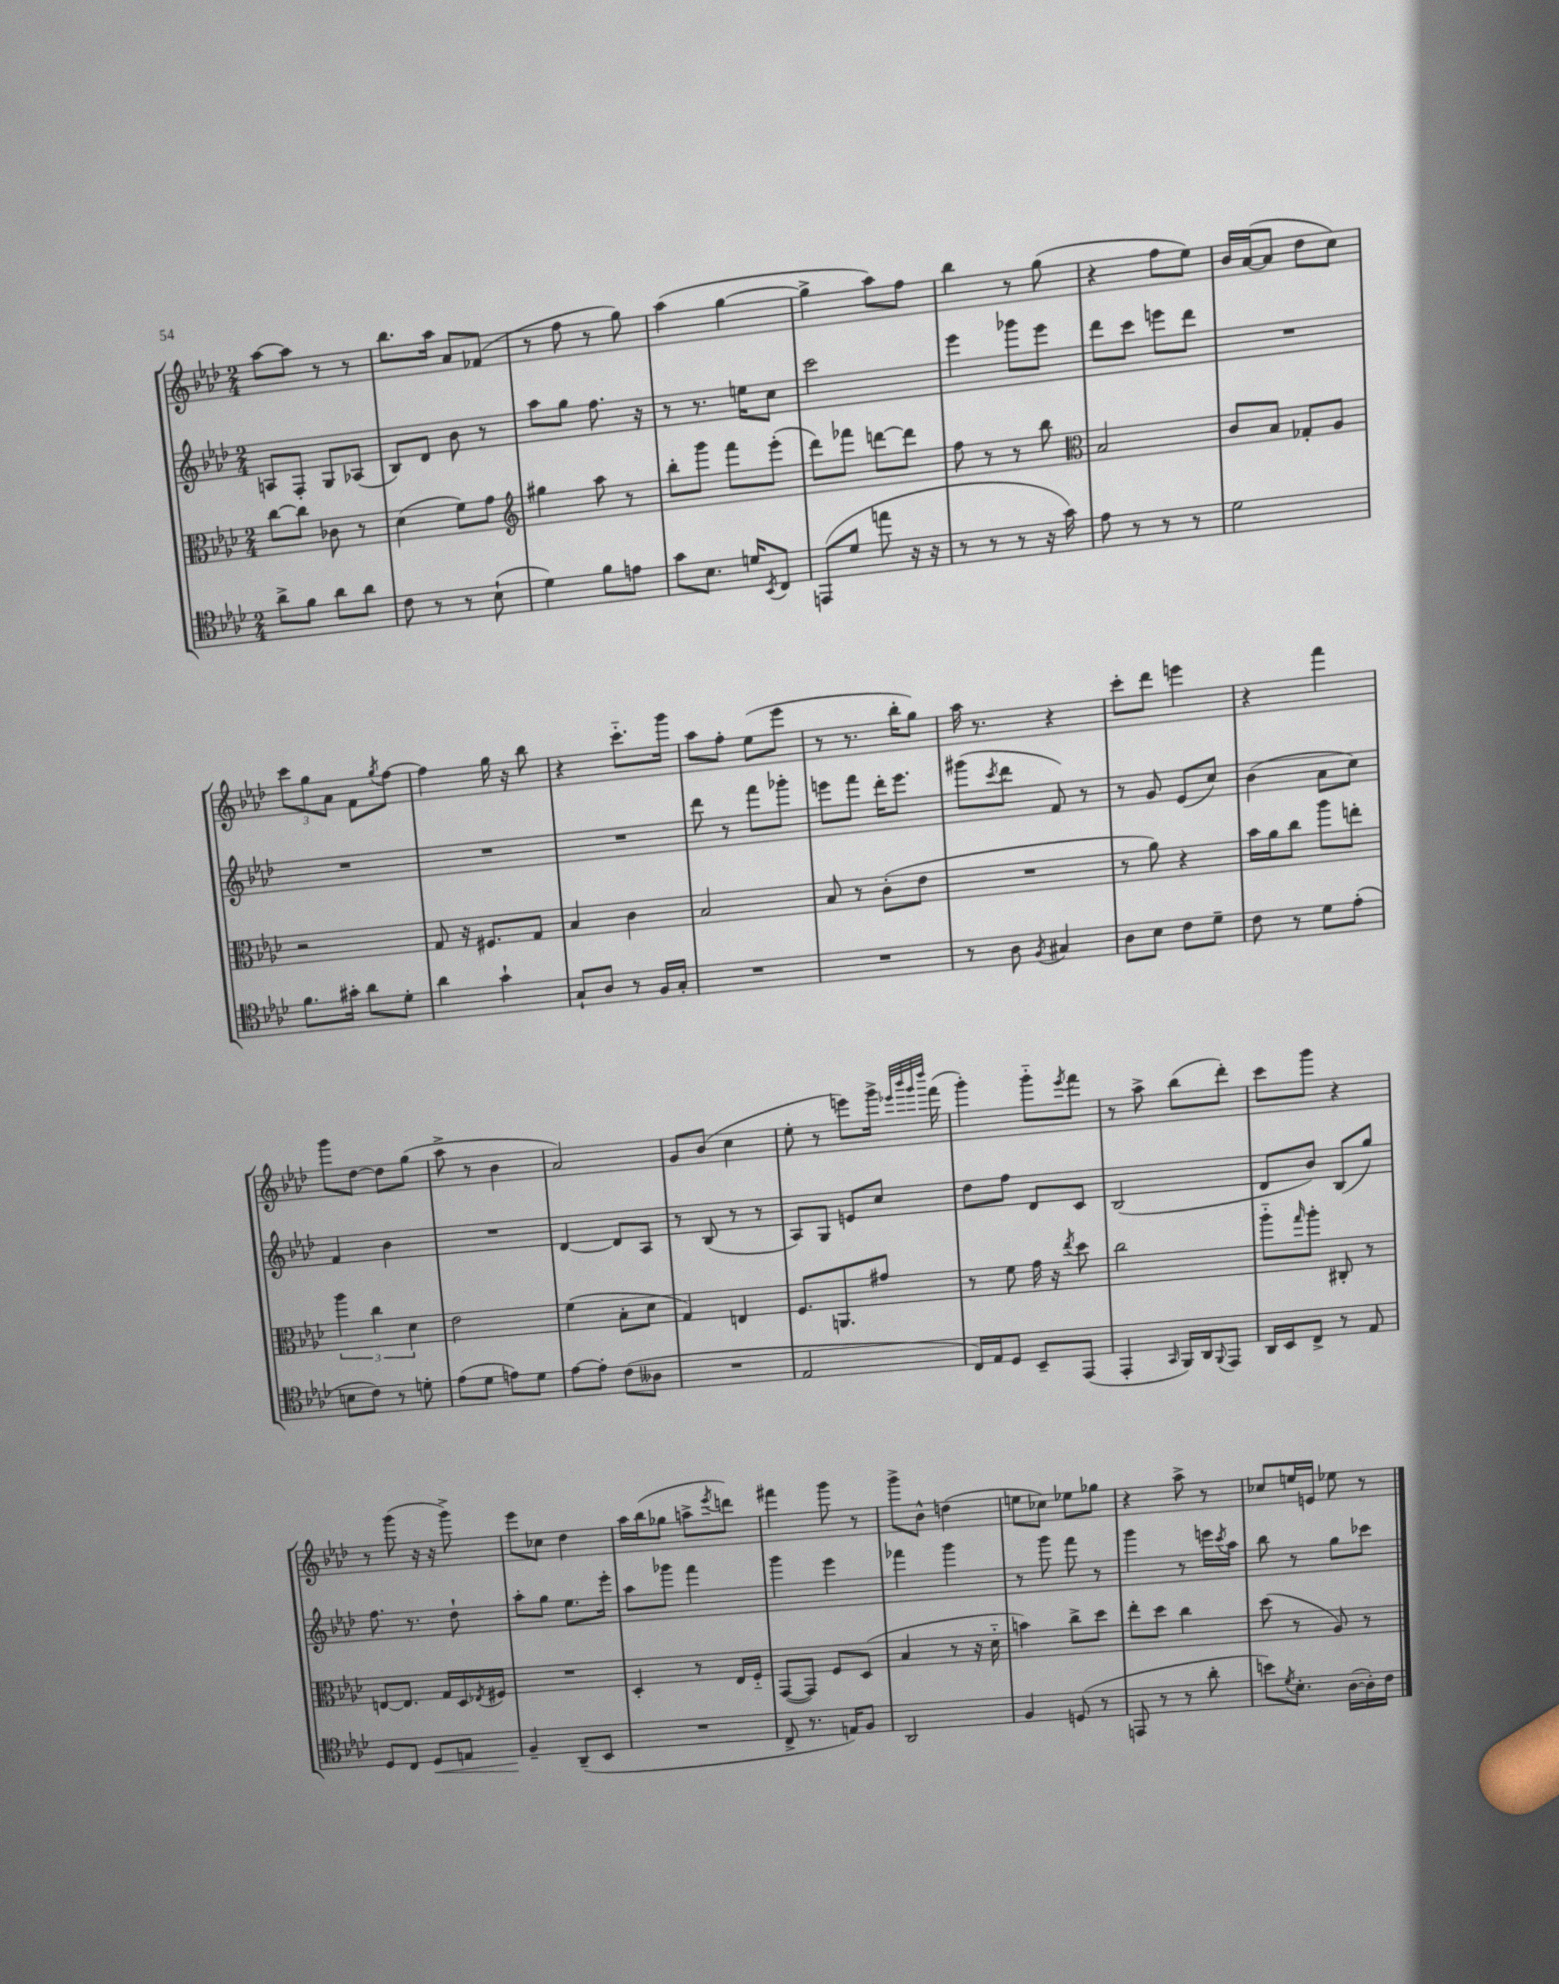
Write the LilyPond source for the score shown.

<<
\new StaffGroup <<
\new Staff = "s0" {
    \clef treble \key aes \major \numericTimeSignature \time 2/4
    aes''8~ aes''8 r8 r8 |
    bes''8. aes''16 aes'8 fes'8( |
    r8 f''8 r8 g''8) |
    aes''4( g''4~ |
    g''4-> aes''8) f''8 |
    bes''4 r8 g''8( |
    r4 f''8 ees''8) |
    bes'16 aes'16~( aes'8 des''8 c''8) |
    \tuplet 3/2 { c'''8 g''8 aes'8 } f'8 \acciaccatura { g''8 } f''8~ |
    f''4 g''16 r16 bes''8 |
    r4 c'''8.-_ g'''16 |
    aes''8 f''8-. ees''8( ees'''8 |
    r8 r8. bes''16-. g''8) |
    aes''16 r8. r4 |
    c'''8-. des'''8 e'''4 |
    r4 f'''4 |
    g'''8 des''8~ des''8 g''8( |
    aes''8-> r8 bes'4 |
    aes'2) |
    g'8 bes'8( c''4 |
    ees''8-. r8 e'''8) g'''16-> \grace { ees'''32 bes'''32 g'''32 des''''32 } f'''16( |
    g'''4-.) g'''8-_ \acciaccatura { ees'''8 } f'''8 |
    r8 aes''8-> bes''8( des'''8-.) |
    c'''8 g'''8 r4 |
    r8 g'''8( r16 r16 g'''8->) |
    ees'''8 ces''8 des''4 |
    aes''16 bes''16( ges''8 a''8-> \acciaccatura { ees'''8 } d'''8) |
    fis'''4 g'''8 r8 |
    g'''8-> bes'8-^ d''4( |
    e''8 ces''8) ees''8 ges''8 |
    r4 aes''8-> r8 |
    ces''8 e''16 e'16 ees''8 r8 \bar "|." |
}
\new Staff = "s1" {
    \clef treble \key aes \major \numericTimeSignature \time 2/4
    a8 f8-. g8 aes8( |
    bes8) des'8 bes'8 r8 |
    aes''8 g''8 f''8. r16 |
    r8 r8. e''16 c''8 |
    c'''2 |
    ees'''4 ges'''8 ees'''8 |
    des'''8 c'''8 e'''8 des'''8 |
    R2 |
    R2 |
    R2 |
    R2 |
    des'''8 r8 f'''8 ges'''8-. |
    e'''8 f'''8 des'''16-. e'''8. |
    gis'''8( \acciaccatura { c'''8 } des'''8 f'8) r8 |
    r8 g'8 ees'8( c''8) |
    bes'4( aes'8 c''8) |
    f'4 bes'4 |
    R2 |
    des'4~ des'8 aes8 |
    r8 bes8( r8 r8 |
    aes8) g8 e'8 c''8 |
    des''8 f''8 des'8 c'8 |
    bes2( |
    des'8 bes'8) bes8( g''8) |
    f''8. r8. des''8-! |
    aes''8-. g''8 ees''8. ees'''16-. |
    aes''8 ges'''8 f'''4 |
    g'''4 ees'''4 |
    fes'''4 g'''4 |
    r8 g'''8 f'''8 r8 |
    g'''4 r8 e'''16 \acciaccatura { c'''8 } aes''16 |
    bes''8 r8 g''8 ces'''8 \bar "|." |
}
\new Staff = "s2" {
    \clef alto \key aes \major \numericTimeSignature \time 2/4
    c''8~ c''8 ces'8 r8 |
    des'4( f'8) g'8 |
    \clef treble gis''4 aes''8 r8 |
    bes''8-. g'''8 f'''8 ees'''8-.( |
    des'''8) fes'''8 d'''8~ d'''8 |
    f''8 r8 r8 bes''8 |
    \clef alto bes2 |
    c'8 bes8 ges8-. aes8 |
    r2 |
    g8 r16 fis8. g8 |
    bes4 c'4 |
    bes2 |
    bes8 r8 c'8-.( ees'8 |
    R2 |
    r8 aes'8) r4 |
    bes'16 aes'16 c''8 aes''8 e''8-. |
    \tuplet 3/2 { aes''4 c''4 des'4 } |
    ees'2 |
    f'4( bes8-. des'8 |
    g4) e4 |
    f8. a,8. gis'8 |
    r8 f'8 g'16 r16 \acciaccatura { ees''8 } des''8 |
    c''2 |
    aes''8-_ \grace { g''16 } aes''8-. cis8-. r8 |
    e8~ e8. g16 des16 \acciaccatura { ees8 } fis16 |
    R2 |
    des4-. r8 ees16 f16-_ |
    g,8~( g,8) f8 des8( |
    bes4 r8 r16 des'16-_ |
    b'4) c''8-> des''8 |
    ees''8-. des''8 c''4 |
    des''8( r8 aes8) r8 \bar "|." |
}
\new Staff = "s3" {
    \clef tenor \key aes \major \numericTimeSignature \time 2/4
    aes'8-> f'8 aes'8 aes'8 |
    c'8 r8 r8 bes8-!( |
    des'4) f'8 e'8 |
    g'8 bes8. d'16 \acciaccatura { bes,8 } c8 |
    e,8( des'8 e''8 r16 r16 |
    r8 r8 r8 r16 g'16) |
    ees'8 r8 r8 r8 |
    des'2 |
    f'8. gis'16-. aes'8 des'8-. |
    aes'4 g'4-! |
    g8-! aes8 r8 f16 g16-. |
    R2 |
    R2 |
    r8 aes8 \acciaccatura { f8 } gis4 |
    aes8 bes8 c'8 des'8-- |
    c'8 r8 des'8 ees'8-.( |
    b8 c'8) r8 d'8-. |
    ees'8( des'8 e'8) des'8 |
    ees'8~ ees'8-. c'8( aeses8 |
    R2 |
    ees2 |
    c16) ees16 des8 bes,8-- ees,8( |
    ees,4-. \grace { g,16 } f,16) aes,16 \appoggiatura { f,8 } ees,8 |
    aes,16 bes,16 c8-> r8 ees8 |
    des8 c8 des8\< e8 |
    f4--\! aes,8--( bes,8 |
    R2 |
    c8-> r8. e16) f8 |
    aes,2 |
    f4 d8( r8 |
    e,8 r8 r8 aes'8-. |
    b'8) \acciaccatura { des'8 } bes8.-. aes16~( aes16-.) c'16 \bar "|." |
}
>>
>>
\layout { \context { \Score \remove "Bar_number_engraver" } }
